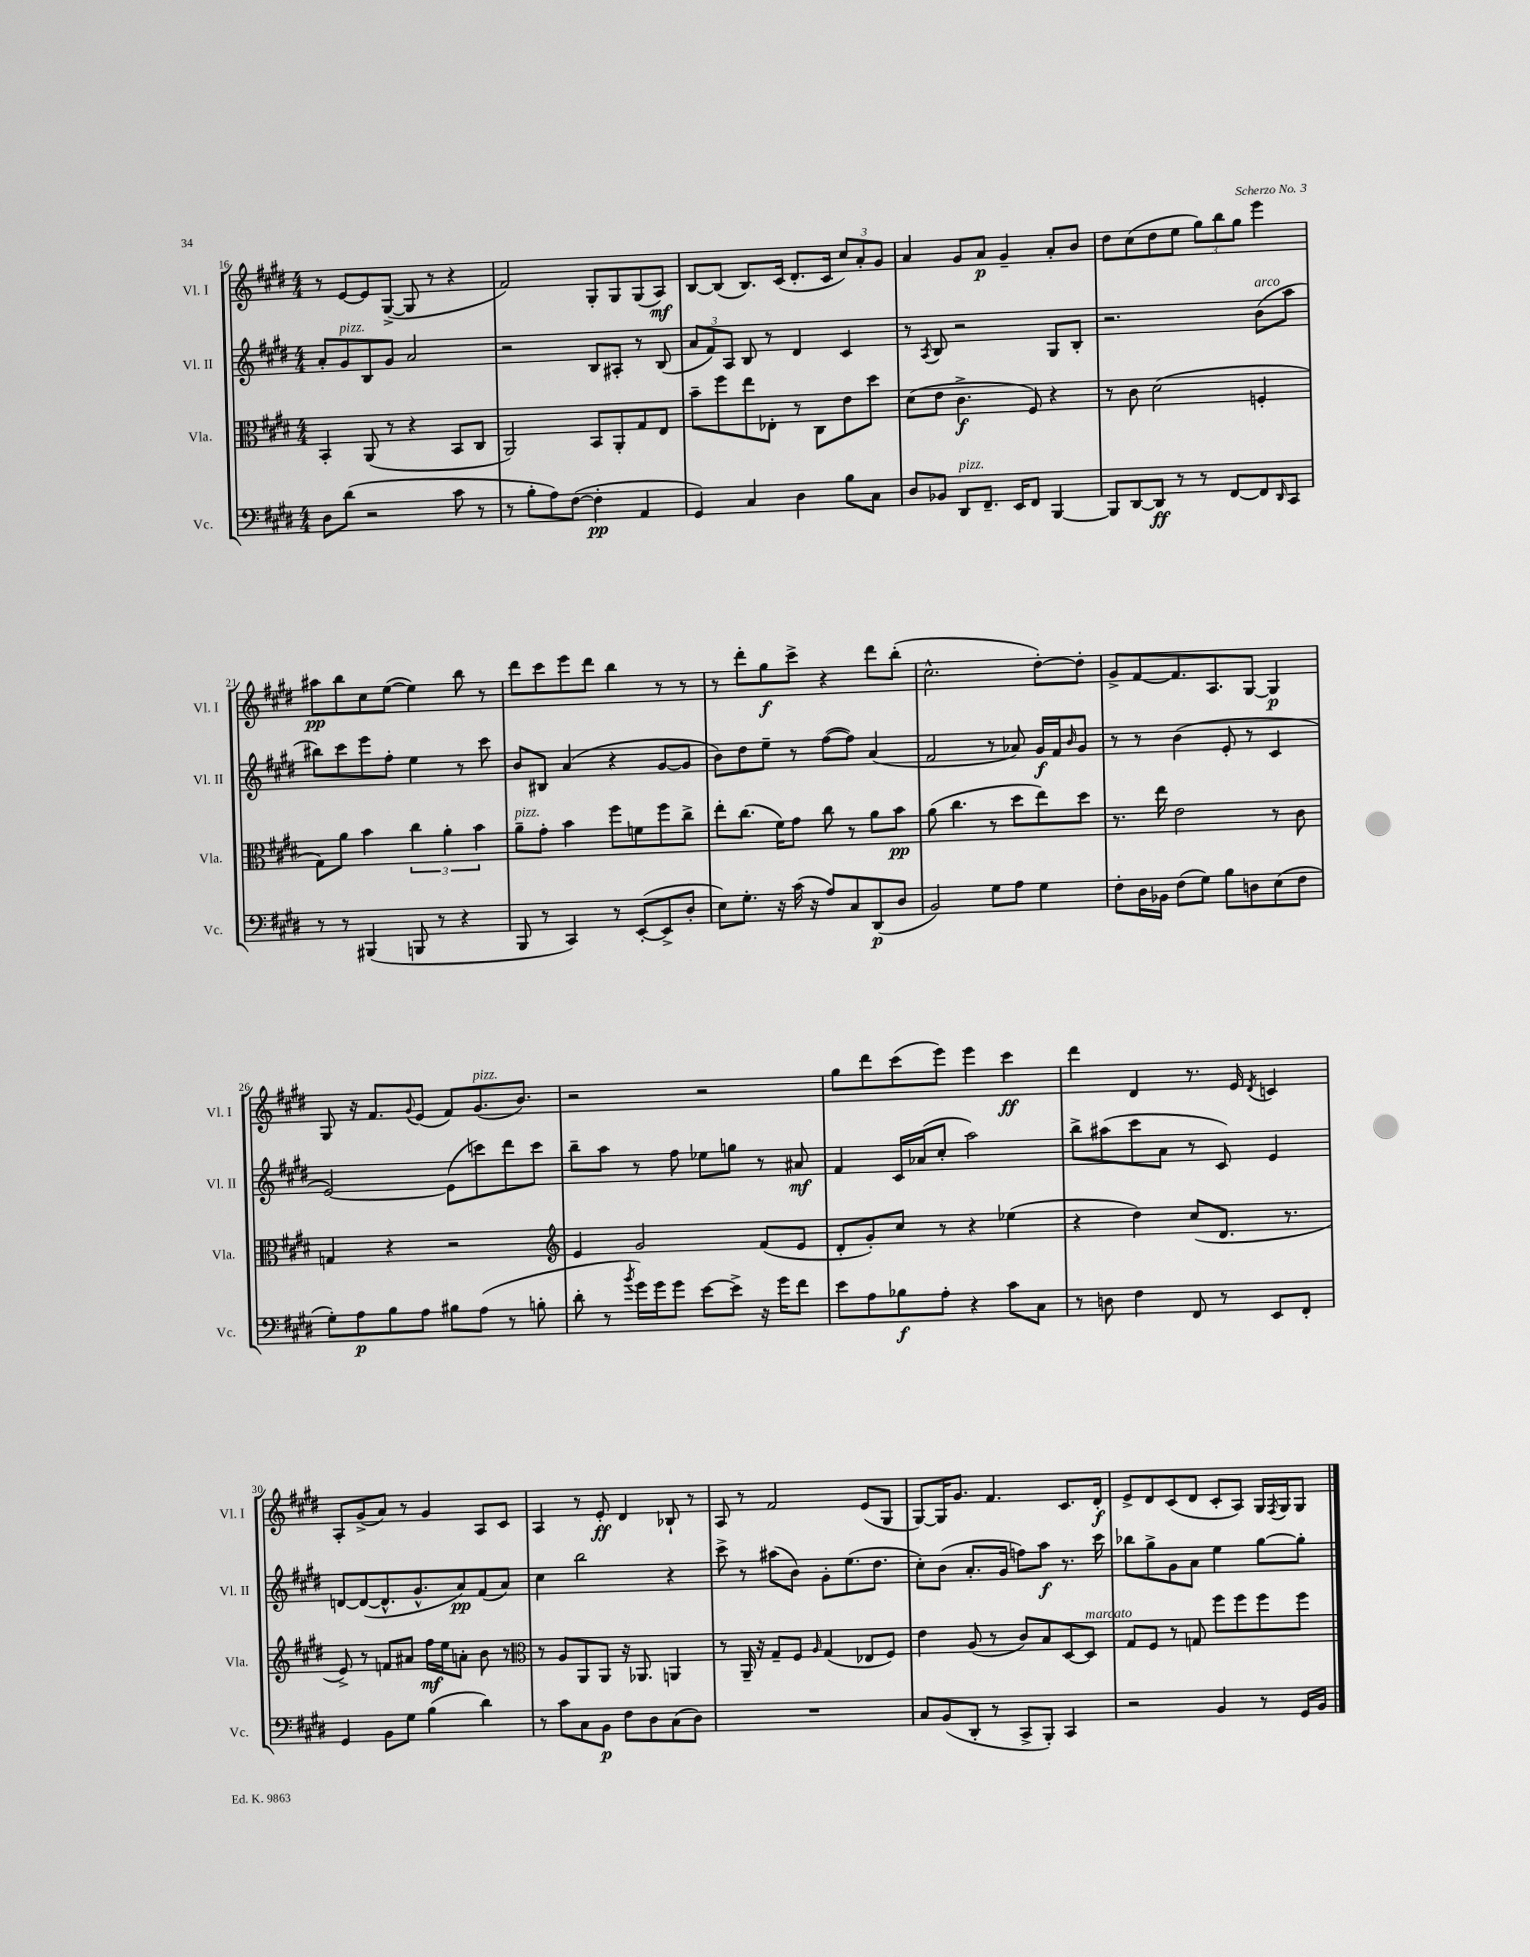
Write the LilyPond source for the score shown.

<<
\new StaffGroup <<
\new Staff = "s0" \with { instrumentName = "Vl. I" shortInstrumentName = "Vl. I" } {
    \clef treble \key e \major \numericTimeSignature \time 4/4
    r8 e'8~ e'8 gis8~->( gis8 r8 r4 |
    fis'2) gis8-. gis8 gis8( a8\mf) |
    b8~ b8( b8.) cis'16( dis'8.-. cis'16 \tuplet 3/2 { cis''8) a'8-. gis'8 } |
    a'4 gis'8 a'8\p gis'4-- a'8-. b'8 |
    dis''8 cis''8( dis''8 e''8 \tuplet 3/2 { gis''8) b''8 gis''8 } e'''4 |
    ais''8\pp b''8 cis''8 e''8~( e''4) b''8 r8 |
    dis'''8 cis'''8 e'''8 dis'''8 b''4 r8 r8 |
    r8 dis'''8-. gis''8\f cis'''8-> r4 dis'''8 b''8-.( |
    cis''2.-^ dis''8~-.) dis''8-. |
    gis'8-> fis'8~ fis'8. a8. gis8~ gis4\p |
    gis8 r16 fis'8. \appoggiatura { gis'8 } e'8( fis'8) gis'8.^\markup { \italic "pizz." }( b'8.) |
    r2 r2 |
    gis''8 dis'''8 cis'''8( e'''8) e'''4 cis'''4\ff |
    dis'''4 dis'4 r8. e'16 \acciaccatura { dis'8 } c'4 |
    a8-. gis'8->( a'8) r8 gis'4 a8 cis'8 |
    a4 r8 e'8-.\ff dis'4 bes8-! r8 |
    a8 r8 fis'2 e'8( gis8 |
    gis8~) gis16 gis'8. fis'4. cis'8. dis'16-.\f |
    e'8-> dis'8 cis'8( dis'8 cis'8-. a8) gis16 \acciaccatura { fis8 } gis16 gis8 \bar "|." |
}
\new Staff = "s1" \with { instrumentName = "Vl. II" shortInstrumentName = "Vl. II" } {
    \clef treble \key e \major \numericTimeSignature \time 4/4
    a'8-. gis'8^\markup { \italic "pizz." } b8 gis'8 a'2 |
    r2 b8 ais8-. r8 b8( |
    \tuplet 3/2 { a'8 fis'8) a8 } b8 r8 dis'4 cis'4 |
    r8 \acciaccatura { a8 } b8 r2 gis8 b8-. |
    r2. b'8^\markup { \italic "arco" }( a''8 |
    bis''8) cis'''8 e'''8 fis''8-. e''4 r8 cis'''8 |
    b'8 bis8 a'4( r4 gis'8~ gis'8 |
    b'8) dis''8 e''8-- r8 fis''8~( fis''8) a'4( |
    fis'2 r8 aes'8) gis'16\f fis'16 \grace { b'16 } gis'8 |
    r8 r8 b'4( e'8-. r8 cis'4 |
    e'2~) e'8( c'''8) dis'''8 c'''8 |
    b''8-- a''8 r8 fis''8 ees''8 g''8 r8 ais'8\mf |
    fis'4 cis'16 aes'16( cis''8-. a''2) |
    b''8-> ais''8( cis'''8 a'8 r8 cis'8) e'4 |
    d'8~ d'8~( d'8.-^ gis'8.-^ a'8\pp) fis'8( a'8) |
    cis''4 b''2 r4 |
    cis'''8-> r8 ais''8( b'8) gis'8-. e''8.( dis''8. |
    cis''8-.) b'8( a'8.-. gis'16 f''8) a''8\f r8. cis'''16 |
    bes''8 gis''8-> gis'8 a'8 e''4 gis''8~ gis''8-. \bar "|." |
}
\new Staff = "s2" \with { instrumentName = "Vla." shortInstrumentName = "Vla." } {
    \clef alto \key e \major \numericTimeSignature \time 4/4
    b,4-. a,8( r8 r4 b,8 cis8 |
    a,2) b,8 a,8-. gis8 e8 |
    b'8-- fis''8 e''8 ees8-. r8 cis8 e'8 dis''8 |
    dis'8( e'8 cis'4.->\f fis8) r4 |
    r8 cis'8 dis'2( f4-. |
    gis8) a'8 b'4 \tuplet 3/2 { cis''4 a'4-. b'4 } |
    a'8--^\markup { \italic "pizz." } gis'8-. b'4 fis''8 f'8 fis''8 cis''8-> |
    e''8-. cis''8.( fis'16) gis'8 cis''8 r8 a'8 b'8\pp |
    a'8( cis''4. r8 dis''8 e''8) dis''8 |
    r8. e''16 e'2 r8 cis'8 |
    g4 r4 r2 |
    \clef treble e'4 gis'2 fis'8( e'8 |
    dis'8-. gis'8-.) cis''8 r8 r4 ees''4( |
    r4 dis''4) cis''8( dis'8. r8. |
    e'8->) r8 f'8 ais'8 fis''16\mf e''16 a'8-. b'8 r8 |
    \clef alto r8 a8 a,8 a,8 r16 aes,8. a,4 |
    r8 a,16-- r16 gis8-- fis8 \grace { a16 } gis4( ees8 fis8) |
    e'4 a8( r8 cis'8) b8 dis8~ dis8^\markup { \italic "marcato" } |
    gis8 fis8 r8 g8 fis''8 fis''8 fis''8 fis''8 \bar "|." |
}
\new Staff = "s3" \with { instrumentName = "Vc." shortInstrumentName = "Vc." } {
    \clef bass \key e \major \numericTimeSignature \time 4/4
    dis8 dis'8( r2 cis'8 r8 |
    r8 b8-. a8) fis8~( fis4-.\pp a,4 |
    gis,4) cis4 dis4 b8 cis8 |
    dis8 bes,8 dis,8^\markup { \italic "pizz." } fis,8.-- e,16 fis,8 b,,4~ |
    b,,8 dis,8~ dis,8\ff r8 r8 fis,8~ fis,8 \grace { dis,16 } cis,8 |
    r8 r8 bis,,4( b,,8 r8 r4 |
    b,,8 r8 cis,4) r8 e,8~-.( e,8-> dis8-. |
    e8) gis8.-. r16 cis'16( r16 a8) cis8 dis,8\p( dis8 |
    b,2) gis8 a8 gis4 |
    fis8-. dis16 bes,16 fis8( gis8) b8 d8 e8( fis8 |
    gis8-.) a8\p b8 a8 bis8 a8( r8 b8-. |
    dis'8-. r8 \acciaccatura { b'8 } gis'16) gis'16 gis'8 e'8~ e'8-> r16 gis'16 fis'8 |
    e'8 a8 bes8\f a8-. r4 cis'8 cis8 |
    r8 d8 fis4 fis,8 r8 e,8 fis,8-. |
    gis,4 b,8 gis8 b4( dis'4) |
    r8 cis'8 cis8 b,8\p fis8 dis8 cis8( dis8) |
    R1 |
    cis8 b,8( dis,8-. r8 cis,8-> b,,8-.) cis,4 |
    r2 b,4 r8 gis,16 b,16 \bar "|." |
}
>>
>>
\layout { \context { \Score currentBarNumber = #16 } }
